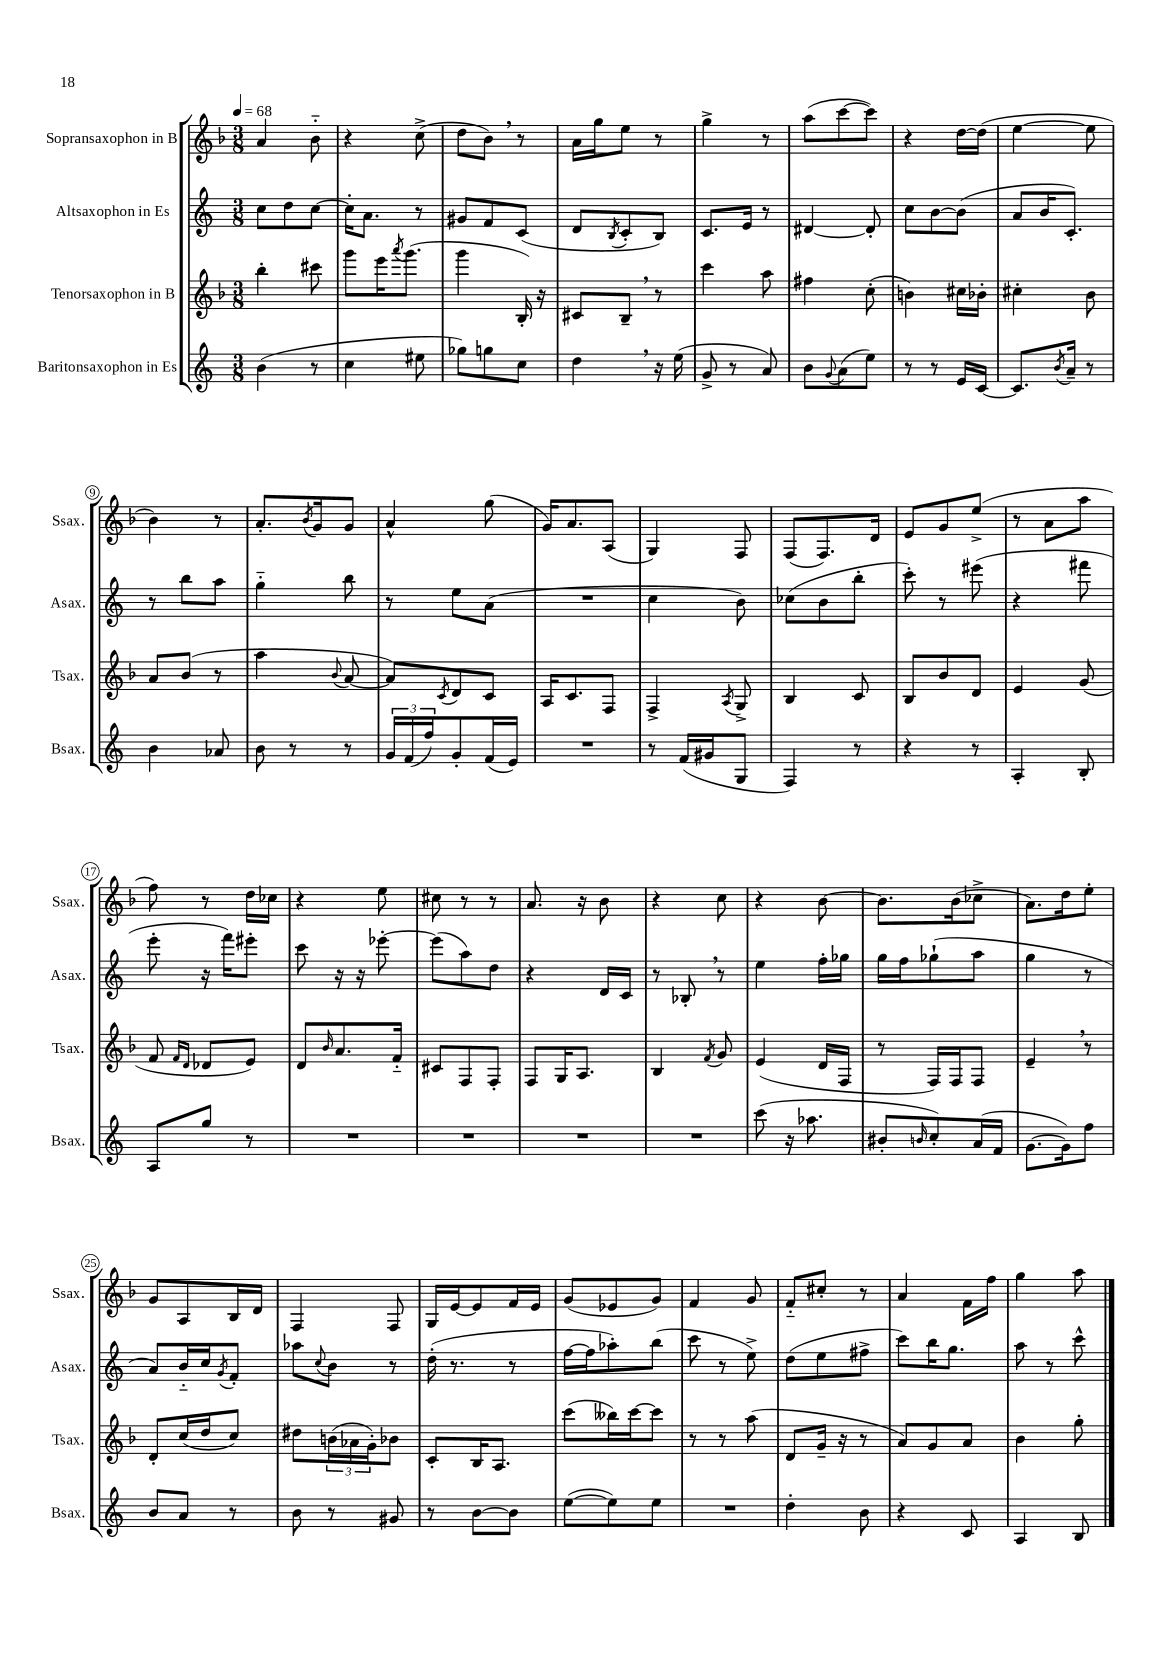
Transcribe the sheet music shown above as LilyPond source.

<<
\new StaffGroup <<
\new Staff = "s0" \with { instrumentName = "Sopransaxophon in B" shortInstrumentName = "Ssax." } {
    \clef treble \key f \major \numericTimeSignature \time 3/8 \tempo 4 = 68
    a'4 bes'8-_ |
    r4 c''8->( |
    d''8 bes'8) \breathe r8 |
    a'16 g''16 e''8 r8 |
    g''4-> r8 |
    a''8( c'''8~ c'''8) |
    r4 d''16~ d''16( |
    e''4~ e''8 |
    bes'4) r8 |
    a'8.-. \acciaccatura { bes'8 } g'16 g'8 |
    a'4-^ g''8( |
    g'16) a'8. a8( |
    g4) f8 |
    f8( f8.) d'16 |
    e'8 g'8 e''8->( |
    r8 a'8 a''8 |
    f''8) r8 d''16 ces''16 |
    r4 e''8 |
    cis''8 r8 r8 |
    a'8. r16 bes'8 |
    r4 c''8 |
    r4 bes'8~ |
    bes'8. bes'16( ces''8-> |
    a'8.) d''16 e''8-. |
    g'8 a8 bes16 d'16 |
    f4 f8 |
    g16 e'16~ e'8 f'16 e'16 |
    g'8( ees'8 g'8) |
    f'4 g'8 |
    f'8-_ cis''8-. r8 |
    a'4 f'16 f''16 |
    g''4 a''8 \bar "|." |
}
\new Staff = "s1" \with { instrumentName = "Altsaxophon in Es" shortInstrumentName = "Asax." } {
    \clef treble \key c \major \numericTimeSignature \time 3/8
    c''8 d''8 c''8~ |
    c''16-. a'8. r8 |
    gis'8 f'8 c'8( |
    d'8 \acciaccatura { b8 } c'8-. b8) |
    c'8. e'16 r8 |
    dis'4~ dis'8-. |
    c''8 b'8~ b'8( |
    a'8 b'16 c'8.-.) |
    r8 b''8 a''8 |
    g''4-_ b''8 |
    r8 e''8 a'8( |
    R4. |
    c''4 b'8) |
    ces''8( b'8 b''8-. |
    c'''8-.) r8 eis'''8( |
    r4 fis'''8 |
    e'''8-. r16 f'''16) eis'''8-. |
    c'''8 r16 r16 ees'''8~-. |
    ees'''8( a''8) d''8 |
    r4 d'16 c'16 |
    r8 bes8-. \breathe r8 |
    e''4 f''16-. ges''16 |
    g''16 f''16 ges''8-!( a''8 |
    g''4 r8 |
    a'8) b'16-_ c''16 \acciaccatura { g'8 } f'8-. |
    aes''8 \appoggiatura { c''8 } b'8 r8 |
    d''16-.( r8. r8 |
    f''16~ f''16 aes''8-.) b''8( |
    c'''8 r8 e''8->) |
    d''8( e''8 fis''8-> |
    c'''8) b''16 g''8. |
    a''8 r8 c'''8-^ \bar "|." |
}
\new Staff = "s2" \with { instrumentName = "Tenorsaxophon in B" shortInstrumentName = "Tsax." } {
    \clef treble \key f \major \numericTimeSignature \time 3/8
    bes''4-. cis'''8 |
    g'''8 e'''16 \acciaccatura { a'''8 } g'''8.( |
    g'''4 bes16-.) r16 |
    cis'8 bes8-- \breathe r8 |
    c'''4 a''8 |
    fis''4 c''8-.( |
    b'4) cis''16 bes'16-. |
    cis''4-. bes'8 |
    a'8 bes'8( r8 |
    a''4 \appoggiatura { bes'8 } a'8~ |
    a'8) \acciaccatura { c'8 } d'8 c'8 |
    a16 c'8. f8 |
    f4-> \acciaccatura { a8 } g8-> |
    bes4 c'8 |
    bes8 bes'8 d'8 |
    e'4 g'8( |
    f'8 \grace { f'16 d'16 } des'8 e'8) |
    d'8 \grace { bes'16 } a'8. f'16-_ |
    cis'8 f8 f8-. |
    f8 g16 a8. |
    bes4 \acciaccatura { f'8 } g'8 |
    e'4( d'16 f16 |
    r8 f16) f16 f8 |
    e'4-- \breathe r8 |
    d'8-. c''16( d''16 c''8) |
    dis''8 \tuplet 3/2 { b'16( aes'16 g'16-.) } bes'8 |
    c'8-. bes16 a8. |
    c'''8( beses''16) c'''16~ c'''8 |
    r8 r8 a''8( |
    d'8 g'16-- r16 r8 |
    a'8) g'8 a'8 |
    bes'4 g''8-. \bar "|." |
}
\new Staff = "s3" \with { instrumentName = "Baritonsaxophon in Es" shortInstrumentName = "Bsax." } {
    \clef treble \key c \major \numericTimeSignature \time 3/8
    b'4( r8 |
    c''4 eis''8 |
    ges''8) g''8 c''8 |
    d''4 \breathe r16 e''16( |
    g'8-> r8 a'8) |
    b'8 \appoggiatura { g'8 } a'8( e''8) |
    r8 r8 e'16 c'16~ |
    c'8. \acciaccatura { b'8 } a'16-- r8 |
    b'4 aes'8 |
    b'8 r8 r8 |
    \tuplet 3/2 { g'16 f'16( f''16) } g'8-. f'16( e'16) |
    R4. |
    r8 f'16( gis'16 g8 |
    f4) r8 |
    r4 r8 |
    a4-. b8-. |
    a8 g''8 r8 |
    R4. |
    R4. |
    R4. |
    R4. |
    c'''8( r16 aes''8. |
    bis'8-. \grace { b'16 } c''8-.) a'16( f'16 |
    g'8.~ g'16) f''8 |
    b'8 a'8 r8 |
    b'8 r8 gis'8 |
    r8 b'8~ b'8 |
    e''8~( e''8) e''8 |
    R4. |
    d''4-. b'8 |
    r4 c'8 |
    a4 b8 \bar "|." |
}
>>
>>
\layout { \context { \Score \override BarNumber.stencil = #(make-stencil-circler 0.1 0.3 ly:text-interface::print) } }
